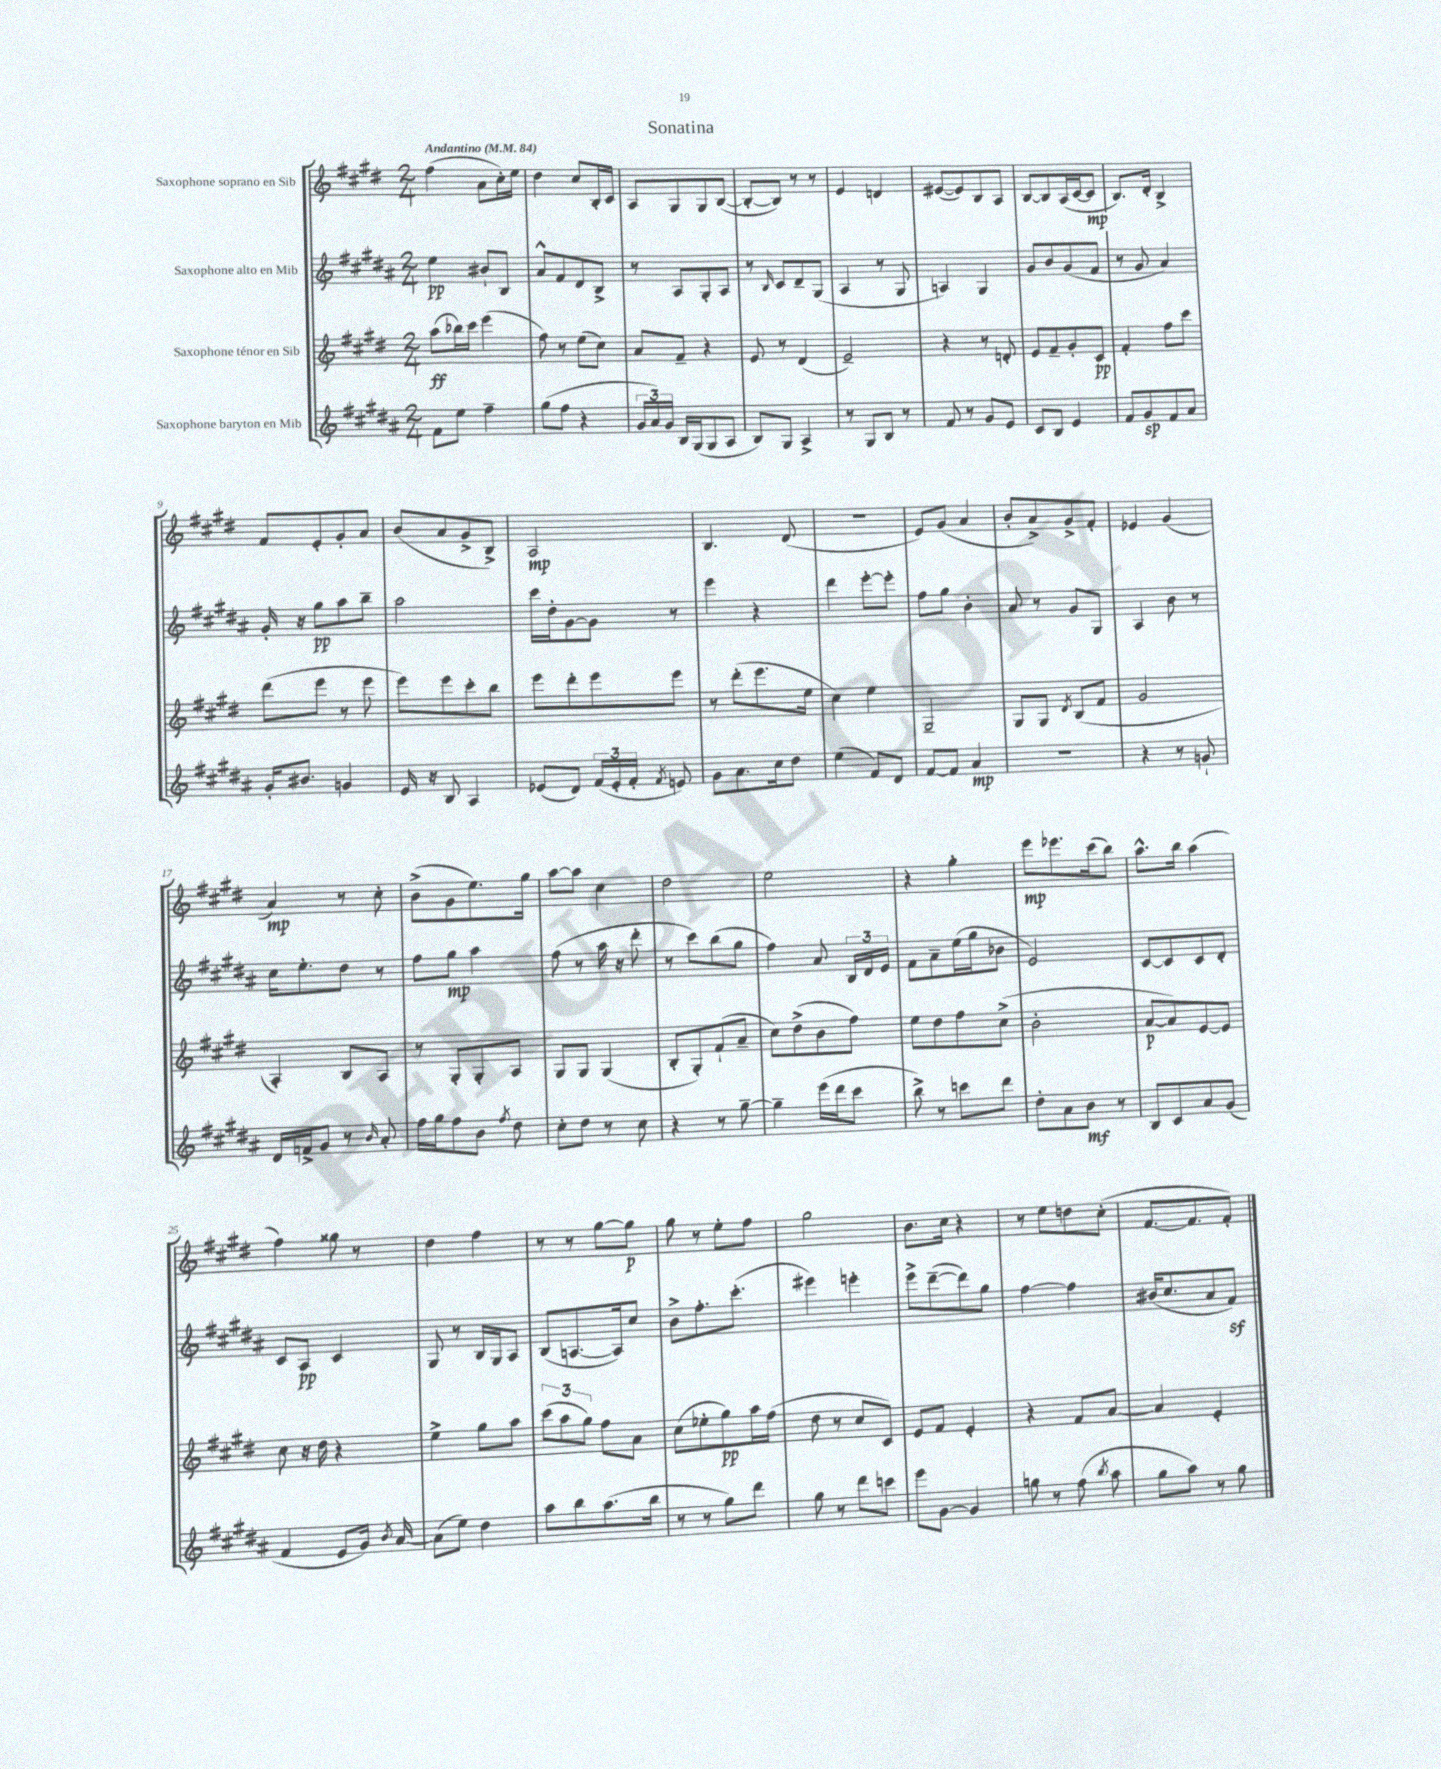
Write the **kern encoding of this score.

**kern	**kern	**kern	**kern
*staff4	*staff3	*staff2	*staff1
*clefG2	*clefG2	*clefG2	*clefG2
*k[f#c#g#d#a#]	*k[f#c#g#d#]	*k[f#c#g#d#a#]	*k[f#c#g#d#]
*M2/4	*M2/4	*M2/4	*M2/4
*MM84	*MM84	*MM84	*MM84
8f#	(8aa	4ee	(4ff#
8ee	16bb-)	.	.
.	16ccc#	.	.
4ff#~	(4eee	8b#`	8a
.	.	8B	16cc#')
.	.	.	16ee
=	=	=	=
(8gg#	8ff#)	8a#^^	4dd#
8ff#	8r	8f#	.
4r	(8ee	8d#	8cc#
.	8cc#)	8B^	16B'
.	.	.	16c#
=	=	=	=
24g#	8a	8r	8A
24a#)	.	.	.
24g#	.	.	.
16B	8f#~	8A#	8G#
(16G#	.	.	.
8G#	4r	8G#'	8G#
8A#	.	8A#	([8B
=	=	=	=
8B)	8e	8r	8B'_
.	.	16qqB	.
8G#	8r	8c#	8B])
4A#^	(4d#	8d#~	8r
.	.	(8G#	8r
=	=	=	=
8r	2e~)	4A#	4e
8G#	.	.	.
8B	.	8r	4d
8r	.	8G#	.
=	=	=	=
8f#	4r	4A)	([8e#
8r	.	.	8e#])
8g#	8r	4G#	8B
8e	8d'	.	8A
=	=	=	=
8c#	8e	8g#	[8B
8B	8f#~	8b	8B]
4e	8g#'	(8g#	(16A
.	.	.	[16c#
.	8c#	8f#	8c#]
=	=	=	=
8f#	4f#'	8r	8.B)
8g#	.	8g#	.
.	.	.	16d#'
8f#	8ff#	4a#)	4B^
8a#	8ccc#	.	.
=	=	=	=
16g#'	(8ddd#	16g#'	8f#
8.b#	.	16r	.
.	8eee	8gg#	8e'
4g	8r	8aa#	8g#'
.	8eee	8bb~	8a
=	=	=	=
16e	8eee)	2aa#	(8b
16r	.	.	.
8B	8eee	.	8a
4A#	8ccc#'	.	8g#^
.	8bb	.	8B^)
=	=	=	=
(8e-	8eee	16ccc#	2A
.	.	16dd#'	.
8d#)	8ddd#'	[8g#	.
(24f#	8eee	8g#]	.
24e-'	.	.	.
24f#'	.	.	.
8qf#	.	.	.
8e)	8eee	8r	.
=	=	=	=
8g#	8r	4eee	4.B
8.a#	(8ddd#'	.	.
.	8.eee	4r	.
16cc#	.	.	.
8dd#	.	.	(8d#
.	16ee	.	.
=	=	=	=
(4ee	4cc#)	4ddd#	2r
8f#)	4ee	[8eee'	.
8d#	.	8eee']	.
=	=	=	=
[8f#	2G#~	8ff#	8e)
8f#]	.	8gg#	(8g#
4a#	.	4b'	4a
=	=	=	=
2r	8G#	8a#	8b'
.	8G#	8r	8a^)
.	8qd#	.	.
.	(8B	8g#	8g#^
.	8f#	8G#	8f#'
=	=	=	=
4r	2g#	4A#	4e-
8r	.	8b	(4g#
8g`	.	8r	.
=	=	=	=
16d#	4A')	16cc#	4a)
16f^	.	8.ee'	.
8g#	.	.	.
8r	8B	8dd#	8r
16qqb	.	.	.
8a#'	8A	8r	8cc#'
=	=	=	=
16ff#	8r	8ff#	(8b^
16gg#	.	.	.
8ff#	8G#'	8gg#	8g#
8b	8G#'	4aa#	8.ee)
8qff#	.	.	.
8dd#	8A	.	.
.	.	.	16gg#
=	=	=	=
8cc#'	8G#	(8ff#	[8aa
8dd#	8G#	8r	8aa]
8r	(4G#	16aa#	4cc#
.	.	16r	.
8cc#	.	8ddd#'	.
=	=	=	=
4r	8B'	8r	2dd#
.	8G#')	8ccc#)	.
8r	(8f#`	(8bb	.
[8gg#~	8a~	8gg#	.
=	=	=	=
4gg#~]	8cc#)	4ff#)	2ee
.	(8dd#^	.	.
(16eee	8b	8a#	.
16ddd#	.	.	.
8ccc#	8ff#)	24B	.
.	.	24d#	.
.	.	24e	.
=	=	=	=
8bb^)	8ee	8f#	4r
8r	8dd#	8a#~	.
8ccc	8ff#	(16ee	4gg#'
.	.	16gg#	.
8ddd#	(8cc#^	8b-	.
=	=	=	=
8dd#'	2b'	2e)	8eee
8a#	.	.	8.eee-
8b	.	.	.
.	.	.	(16ccc#
8r	.	.	8bb)
=	=	=	=
8B	[8a	[8c#	8.aa^^
8c#	8a])	8c#]	.
.	.	.	16bb
8a#	[8e	8c#	(4aa
(8g#	8e]	8d#'	.
=	=	=	=
4f#	8cc#	8c#	4ff#)
.	16r	8A#	.
.	16dd#	.	.
8e	4r	4c#	8gg##
16g#)	.	.	8r
8qb	.	.	.
[16a#	.	.	.
=	=	=	=
(8a#]	4ee^	8G#	4dd#
8ee)	.	8r	.
4dd#	8gg#	16B	4ff#
.	.	16G#	.
.	8aa	8A#	.
=	=	=	=
8aa#	(12ccc#	(8B	8r
.	12aa	.	.
8bb	.	[8.A	8r
.	12gg#)	.	.
(8.aa#	8ff#	.	[8gg#
.	.	16A])	.
.	8a	8cc#	8gg#]
16bb	.	.	.
=	=	=	=
8r	(8cc#	8b^	8gg#
8r	8ee-'	8.ff#'	8r
8gg#)	8gg#)	.	8ee'
.	.	(8.ccc#'	.
8ddd#	16aa	.	8ff#
.	(16ff#	.	.
=	=	=	=
8gg#	8dd#	4eee#)	2gg#
8r	8r	.	.
8ddd#	8cc#	4eee'	.
8ccc	8c#)	.	.
=	=	=	=
8eee	8e	8eee^	8.b
[8g#	8f#	([8ddd#~	.
.	.	.	16cc#
4g#]	4e'	8ddd#])	4r
.	.	8gg#	.
=	=	=	=
8gg	4r	[4ff#	8r
8r	.	.	8ee
(8ff#	8f#	4ff#]	8dd
8qbb	.	.	.
8aa#	[8a	.	(8cc#'
=	=	=	=
8gg#	4a]	(16b#	[8.f#
.	.	8.cc#	.
8aa#)	.	.	.
.	.	.	8.f#]
8r	4e'	8a#	.
8gg#	.	8f#)	8f#')
==	==	==	==
*-	*-	*-	*-
